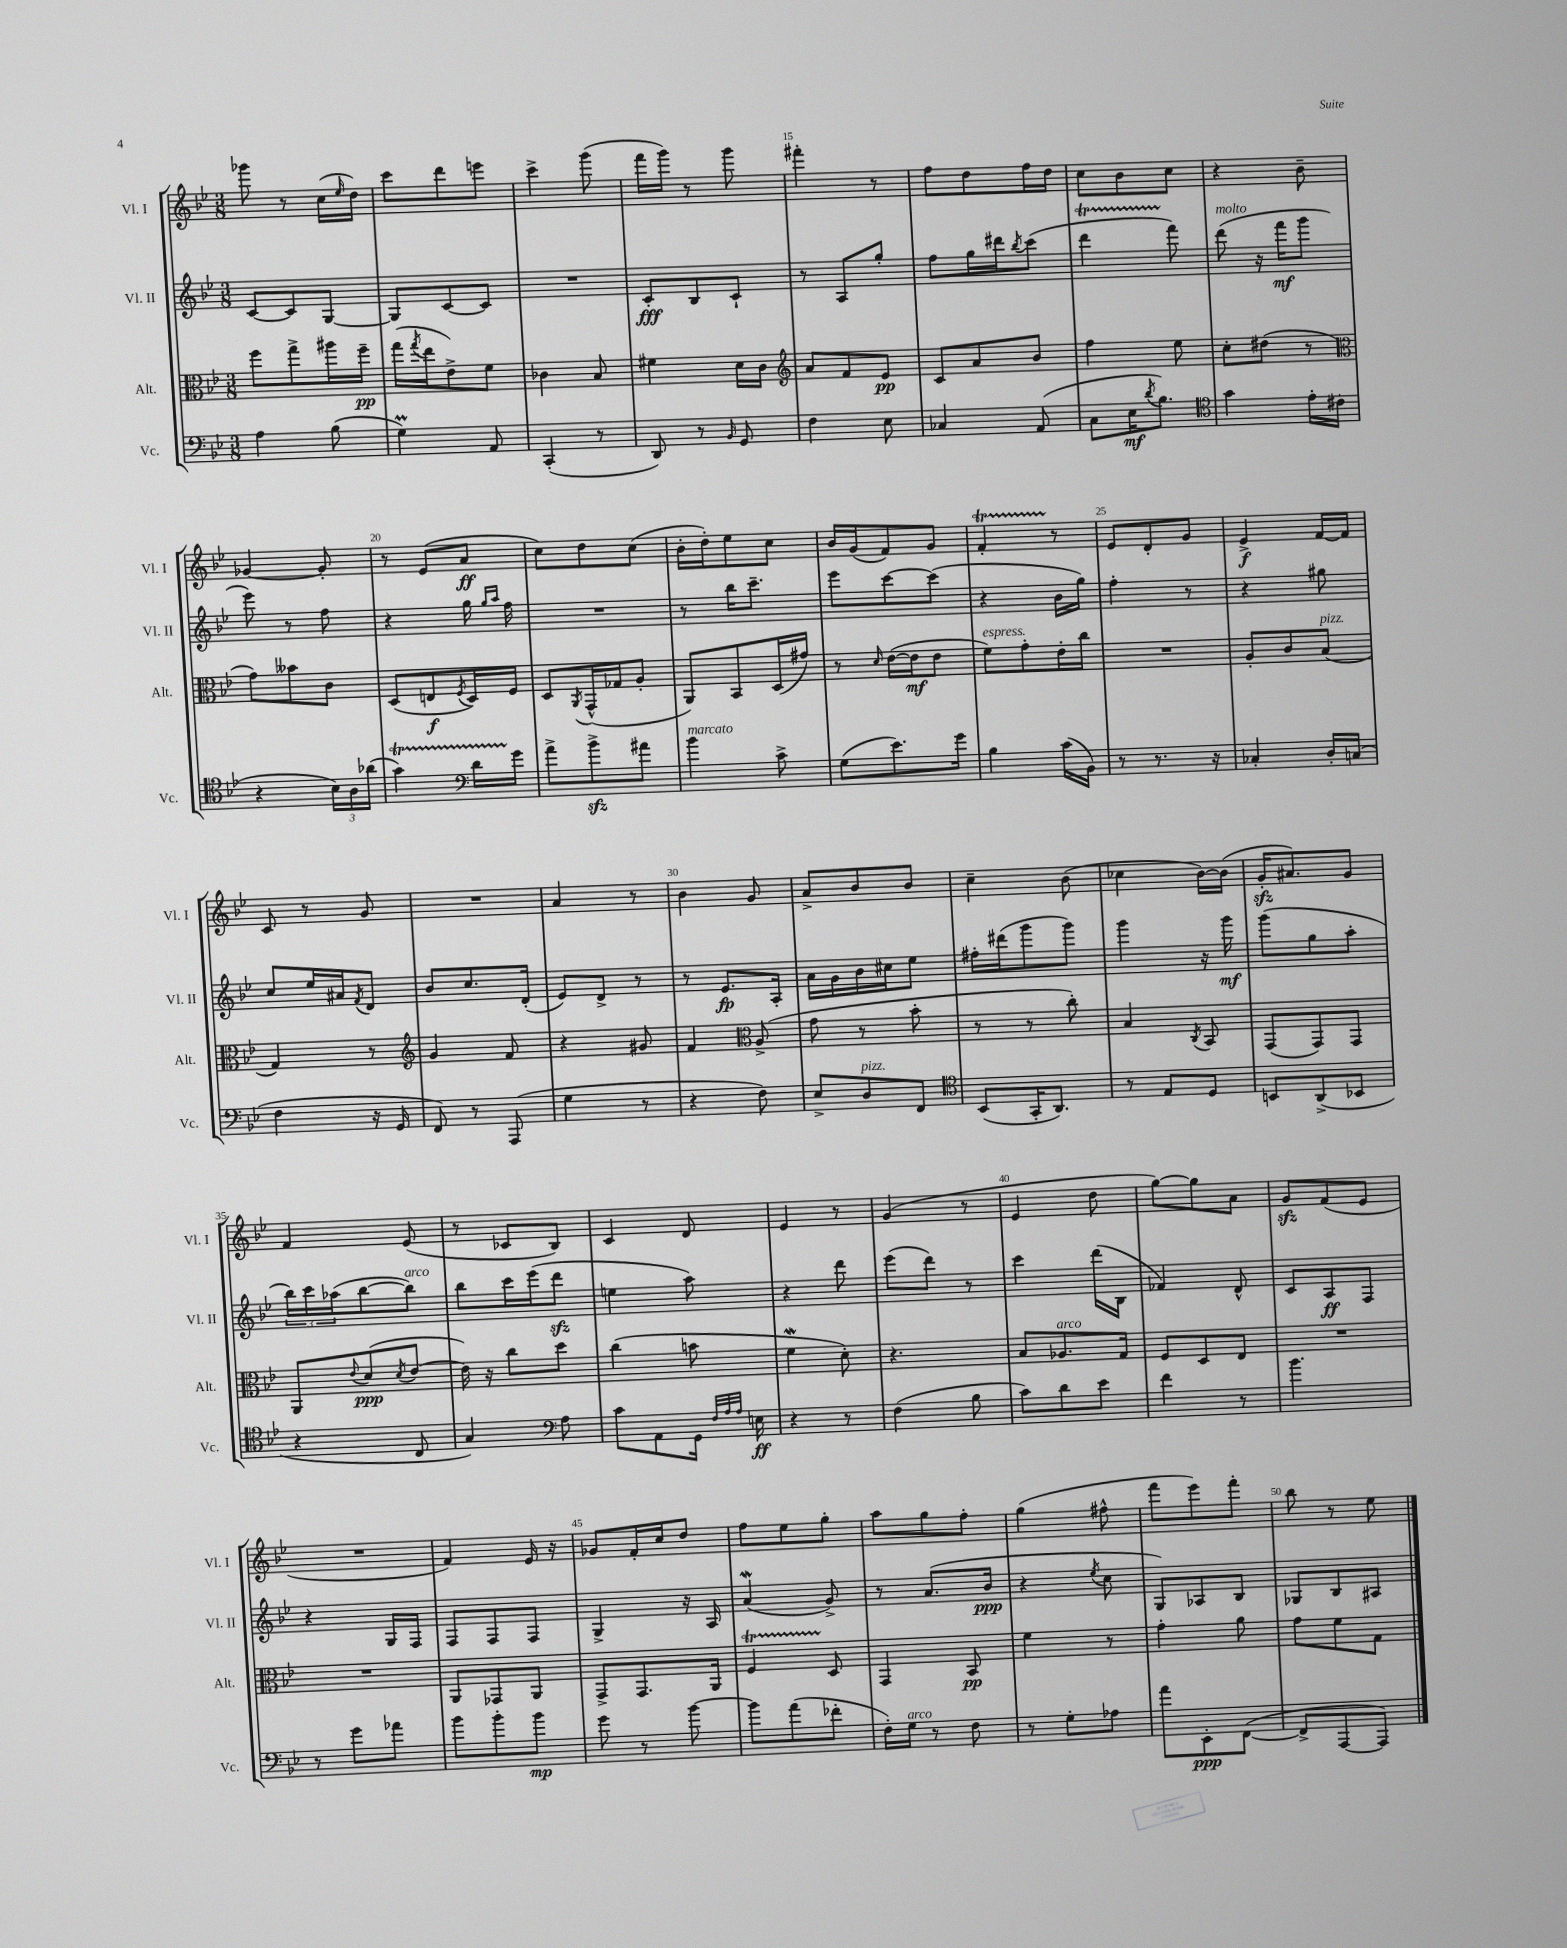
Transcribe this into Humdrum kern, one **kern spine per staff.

**kern	**dynam	**kern	**dynam	**kern	**dynam	**kern	**dynam
*part4	*part4	*part3	*part3	*part2	*part2	*part1	*part1
*staff4	*staff4	*staff3	*staff3	*staff2	*staff2	*staff1	*staff1
*I"Vc.	*	*I"Alt.	*	*I"Vl. II	*	*I"Vl. I	*
*I'Vc.	*	*I'Alt.	*	*I'Vl. II	*	*I'Vl. I	*
*clefF4	*	*clefC3	*	*clefG2	*	*clefG2	*
*k[b-e-]	*	*k[b-e-]	*	*k[b-e-]	*	*k[b-e-]	*
*M3/8	*	*M3/8	*	*M3/8	*	*M3/8	*
=11	=11	=11	=11	=11	=11	=11	=11
4A\	.	8ff\L	.	[8c/L	.	8ggg-X\	.
.	.	8gg^\	.	8c/]	.	8r	.
(8B-\	.	16aa#X\L	.	[8G/J	.	(16cc\LL	.
.	.	.	.	.	.	16qqee-/	.
.	.	16ff~\JJ	pp	.	.	16dd\JJ)	.
=12	=12	=12	=12	=12	=12	=12	=12
4GM\)	.	(16gg\LL	.	8G/L]	.	8ccc\L	.
.	.	8qgg/	.	.	.	.	.
.	.	16ee-\J	.	.	.	.	.
.	.	8e-^\)	.	[8c/	.	8ddd\	.
8AA/	.	8f\J	.	8c/J]	.	8eeen\J	.
=13	=13	=13	=13	=13	=13	=13	=13
(4CC'/	.	4c-X\	.	4.r	.	4ccc^\	.
8r	.	8B-/	.	.	.	(8ggg\	.
=14	=14	=14	=14	=14	=14	=14	=14
8DD/)	.	4f#X\	.	8c'/L	fff	16fff\LL	.
.	.	.	.	.	.	16ggg\JJ)	.
8r	.	.	.	8B-/	.	8r	.
16qqBB-/	.	.	.	.	.	.	.
8GG/	.	16d\LL	.	8c`/J	.	8ggg\	.
.	.	16c\JJ	.	.	.	.	.
=15	=15	=15	=15	=15	=15	=15	=15
*	*	*clefG2	*	*	*	*	*
4F\	.	8a/L	.	8r	.	4fff#X'\	.
.	.	8f/	.	8A/L	.	.	.
8E-\	.	8e-/J	pp	8gg'/J	.	8r	.
=16	=16	=16	=16	=16	=16	=16	=16
4C-X/	.	8c/L	.	8ff\L	.	8ff\L	.
.	.	8a/	.	16gg\L	.	8dd\	.
.	.	.	.	16ddd#X\J	.	.	.
.	.	.	.	8qbb-/	.	.	.
(8AA/	.	8b-/J	.	(8ccc\J	.	16ff\L	.
.	.	.	.	.	.	16dd\JJ	.
=17	=17	=17	=17	=17	=17	=17	=17
8C\L	.	4ff\	.	4dddt\	.	8cc\L	.
16E-\K	mf	.	.	.	.	8b-\	.
8qd/	.	.	.	.	.	.	.
8.B-\J)	.	.	.	.	.	.	.
.	.	8ee-\	.	8fff\)	.	8cc\J	.
=18	=18	=18	=18	=18	=18	=18	=18
*clefC4	*	*	*	*	*	*	*
!	!	!	!	!LO:TX:a:i:t=molto	!	!	!
4g\	.	8cc'\L	.	(8ddd\	.	4r	.
.	.	(8dd#X\J	.	16r	.	.	.
.	.	.	.	16fff\KL	mf	.	.
16e-'\LL	.	8r	.	8ggg\J	.	8b-~\	.
(16c#X\JJ	.	.	.	.	.	.	.
!!LO:LB:g=z
=19	=19	=19	=19	=19	=19	=19	=19
*	*	*clefC3	*	*	*	*	*
4r	.	8g\L)	.	8eee-\)	.	[4g-X/	.
.	.	8b--X\	.	8r	.	.	.
24B-\LL)	.	8c\J	.	8ff\	.	8g-'/]	.
24A\	.	.	.	.	.	.	.
(24a-X\JJ	.	.	.	.	.	.	.
=20	=20	=20	=20	=20	=20	=20	=20
4gT\)	.	(8D/L	.	4r	.	8r	.
.	.	8En/	f	.	.	(8e-/L	.
*clefF4	*	*	*	*	*	*	*
.	.	8qF/	.	.	.	.	.
16dTTT\LL	.	16D/L)	.	16gg\	.	8a/J	ff
.	.	.	.	16qqgg/LL	.	.	.
.	.	.	.	16qqaa/JJ	.	.	.
16g\JJ	.	16F/JJ	.	16ff\	.	.	.
=21	=21	=21	=21	=21	=21	=21	=21
8a^\L	.	8D/L	.	4.r	.	8cc\L)	.
.	.	8qAA/	.	.	.	.	.
8b-zz^\	.	(16GG^^/L	.	.	.	8dd\	.
.	.	16G-X/J	.	.	.	.	.
8a#X\J	.	8A'/J	.	.	.	(8cc\J	.
=22	=22	=22	=22	=22	=22	=22	=22
!LO:TX:a:i:t=marcato	!	!	!	!	!	!	!
4b-\	.	8AA/L)	.	8r	.	16b-'\LL	.
.	.	.	.	.	.	16dd'\J)	.
.	.	8BB-/	.	16bb-\KL	.	8ee-\	.
.	.	.	.	8.ccc~\J	.	.	.
8c^\	.	(16D/L	.	.	.	8cc\J	.
.	.	16g#X/JJ)	.	.	.	.	.
=23	=23	=23	=23	=23	=23	=23	=23
(8G\L	.	8r	.	8eee-\L	.	16b-/LL	.
.	.	.	.	.	.	(16g/J	.
.	.	16qqd/	.	.	.	.	.
8.e-\)	.	([16e-\LL	.	[8ccc\	.	8f/)	.
.	.	16e-\J]	mf	.	.	.	.
.	.	8e-\J	.	(8ccc\J]	.	8g/J	.
16g\Jk	.	.	.	.	.	.	.
=24	=24	=24	=24	=24	=24	=24	=24
!	!	!LO:TX:a:i:t=espress.	!	!	!	!	!
4B-\	.	8f\L)	.	4r	.	4fT'/	.
.	.	8g'\	.	.	.	.	.
(16c\LL	.	16e-'\L	.	16b-\LL	.	8r	.
16BB-\JJ)	.	16cc\JJ	.	16gg\JJ)	.	.	.
=25	=25	=25	=25	=25	=25	=25	=25
8r	.	4.r	.	4ff'\	.	8e-/L	.
8.r	.	.	.	.	.	8d'/	.
.	.	.	.	8r	.	8g/J	.
16r	.	.	.	.	.	.	.
=26	=26	=26	=26	=26	=26	=26	=26
4C-X'/	.	8A'/L	.	4r	.	4e-^/	f
.	.	8c/	.	.	.	.	.
!	!	!LO:TX:a:i:t=pizz.	!	!	!	!	!
16D'/LL	.	(8B-/J	.	8gg#X\	.	[16f/LL	.
(16Cn/JJ	.	.	.	.	.	16f/JJ]	.
!!LO:LB:g=z
=27	=27	=27	=27	=27	=27	=27	=27
4F\	.	4G/)	.	8cc/L	.	8c/	.
.	.	.	.	16ee-/L	.	8r	.
.	.	.	.	16a#X/J	.	.	.
.	.	.	.	8qf/	.	.	.
16r	.	8r	.	8d/J	.	8g/	.
16GG/	.	.	.	.	.	.	.
=28	=28	=28	=28	=28	=28	=28	=28
*	*	*clefG2	*	*	*	*	*
8FF/)	.	4g/	.	8b-/L	.	4.r	.
8r	.	.	.	8.cc/	.	.	.
(8AAA/	.	8f/	.	.	.	.	.
.	.	.	.	(16d'/Jk	.	.	.
=29	=29	=29	=29	=29	=29	=29	=29
4G\	.	4r	.	8e-/L)	.	4a/	.
.	.	.	.	8d^/J	.	.	.
8r	.	8g#X/	.	8r	.	8r	.
=30	=30	=30	=30	=30	=30	=30	=30
4r	.	4f/	.	8r	.	4b-\	.
.	.	.	.	8.e-/L	fp	.	.
*	*	*clefC3	*	*	*	*	*
8F\)	.	(8A^/	.	.	.	8g/	.
.	.	.	.	16A'/Jk	.	.	.
=31	=31	=31	=31	=31	=31	=31	=31
8E-^/L	.	8g\	.	16a\LL	.	8a^/L	.
.	.	.	.	16g\	.	.	.
!LO:TX:a:i:t=pizz.	!	!	!	!	!	!	!
8D/	.	8r	.	16b-\	.	8b-/	.
.	.	.	.	16cc#X\J	.	.	.
8FF/J	.	8b-'\	.	8ee-\J	.	8b-/J	.
=32	=32	=32	=32	=32	=32	=32	=32
*clefC4	*	*	*	*	*	*	*
(8BB-/L	.	8r	.	16ff#X'\LL	.	4cc~\	.
.	.	.	.	(16ddd#X\J	.	.	.
16GG'/K	.	8r	.	8ggg\	.	.	.
8.AA/J)	.	.	.	.	.	.	.
.	.	8cc'\)	.	8ggg\J)	.	(8b-\	.
=33	=33	=33	=33	=33	=33	=33	=33
8r	.	4B-/	.	4ggg\	.	4cc-X\	.
8E-/L	.	.	.	.	.	.	.
.	.	8qC/	.	.	.	.	.
8D/J	.	8BB-/	.	16r	.	[16b-\LL)	.
.	.	.	.	16ggg\	mf	(16b-\JJ]	.
=34	=34	=34	=34	=34	=34	=34	=34
8BBn/L	.	(8GG/L	.	(8ggg\L	.	16gzz'/KL	.
.	.	.	.	.	.	8.a#X/)	.
(8AA^/	.	8GG/)	.	8gg\	.	.	.
8BB-X/J	.	8GG/J	.	8aa'\J	.	8g/J	.
!!LO:LB:g=z
=35	=35	=35	=35	=35	=35	=35	=35
4r	.	8AA/L	.	24bb-\LL)	.	4f/	.
.	.	.	.	24ccc\	.	.	.
.	.	.	.	(24aa-X\J	.	.	.
.	.	8qqe-/	.	.	.	.	.
.	.	(8d/	ppp	[8bb-\	.	.	.
.	.	8qd/	.	.	.	.	.
!	!	!	!	!LO:TX:a:i:t=arco	!	!	!
8C/	.	[8e-/J	.	8bb-\J])	.	(8e-/	.
=36	=36	=36	=36	=36	=36	=36	=36
4G/)	.	16e-\])	.	8bb-\L	.	8r	.
.	.	16r	.	.	.	.	.
.	.	8cc\L	.	16ccc\L	.	8c-X/L	.
.	.	.	.	(16eee-\J	.	.	.
*clefF4	*	*	*	*	*	*	*
8A\	.	8dd\J	.	8dddzz\J	.	8B-/J)	.
=37	=37	=37	=37	=37	=37	=37	=37
8c\L	.	(4cc\	.	4een\	.	4c/	.
8AA\	.	.	.	.	.	.	.
16GG\Jk	.	8bn\	.	8aa\)	.	8d/	.
32qqF/LLL	.	.	.	.	.	.	.
32qqA/	.	.	.	.	.	.	.
32qqA/JJJ	.	.	.	.	.	.	.
16En\	ff	.	.	.	.	.	.
=38	=38	=38	=38	=38	=38	=38	=38
4r	.	4fW\	.	4r	.	4e-/	.
8r	.	8d'\)	.	8ddd\	.	8r	.
=39	=39	=39	=39	=39	=39	=39	=39
(4F\	.	4.r	.	(8eee-\L	.	(4g/	.
.	.	.	.	8ddd\J)	.	.	.
8B-\	.	.	.	8r	.	8r	.
=40	=40	=40	=40	=40	=40	=40	=40
8c\L)	.	8B-/L	.	4ccc\	.	4e-/	.
!	!	!LO:TX:a:i:t=arco	!	!	!	!	!
8d\	.	8.A-X/	.	.	.	.	.
8e-\J	.	.	.	(16ddd\LL	.	8dd\	.
.	.	16G/Jk	.	16B-\JJ	.	.	.
=41	=41	=41	=41	=41	=41	=41	=41
4f\	.	8F/L	.	4f-X/)	.	[8gg\L)	.
.	.	8D/	.	.	.	8gg\]	.
8r	.	8E-/J	.	8d^^/	.	8a\J	.
=42	=42	=42	=42	=42	=42	=42	=42
4.b-\	.	4.r	.	8c/L	.	8gzz/L	.
.	.	.	.	8A/	ff	(8f/	.
.	.	.	.	8F/J	.	8e-/J	.
!!LO:LB:g=z
=43	=43	=43	=43	=43	=43	=43	=43
8r	.	4.r	.	4r	.	4.r	.
8g\L	.	.	.	.	.	.	.
8a-X\J	.	.	.	16G/LL	.	.	.
.	.	.	.	16F/JJ	.	.	.
=44	=44	=44	=44	=44	=44	=44	=44
8b-\L	.	8AA/L	.	8F/L	.	4f/)	.
8b-'\	.	8GG-X/	.	8F/	.	.	.
8b-\J	mp	8AA/J	.	8F/J	.	16e-/	.
.	.	.	.	.	.	16r	.
=45	=45	=45	=45	=45	=45	=45	=45
8g\	.	8GG^/L	.	4G^/	.	8g-X/L	.
8r	.	8.GG/	.	.	.	16f'/L	.
.	.	.	.	.	.	16cc/J	.
[8b-\	.	.	.	16r	.	8dd/J	.
.	.	16AA/Jk	.	16A/	.	.	.
=46	=46	=46	=46	=46	=46	=46	=46
8b-\L]	.	4FT/	.	(4aW/	.	8ff\L	.
(8a\	.	.	.	.	.	8ee-\	.
8f-X'\J	.	8D/	.	8g^/)	.	8gg'\J	.
=47	=47	=47	=47	=47	=47	=47	=47
16F'\LL)	.	4GG/	.	8r	.	8aa\L	.
!LO:TX:a:i:t=arco	!	!	!	!	!	!	!
16G\JJ	.	.	.	.	.	.	.
8r	.	.	.	(8.a/L	.	8gg\	.
8F\	.	8BB-/	pp	.	.	8ff'\J	.
.	.	.	.	16b-/Jk	ppp	.	.
=48	=48	=48	=48	=48	=48	=48	=48
8r	.	4f\	.	4r	.	(4gg\	.
8G'\L	.	.	.	.	.	.	.
.	.	.	.	8qee-/	.	.	.
8A-X\J	.	8r	.	8cc\	.	8ff#X^^\	.
=49	=49	=49	=49	=49	=49	=49	=49
8a\L	.	4g'\	.	8G/L)	.	8fff\L	.
8EE-'\	ppp	.	.	8A-X/	.	8eee-\)	.
([8FF\J	.	8a\	.	8B-/J	.	8fff'\J	.
=50	=50	=50	=50	=50	=50	=50	=50
8FF^/L]	.	8g\L	.	8G-X/L	.	8bb-\	.
[8AAA/	.	8f\	.	8B-/	.	8r	.
8AAA/J])	.	8G\J	.	8A#X/J	.	8ee-\	.
==	==	==	==	==	==	==	==
*-	*-	*-	*-	*-	*-	*-	*-
